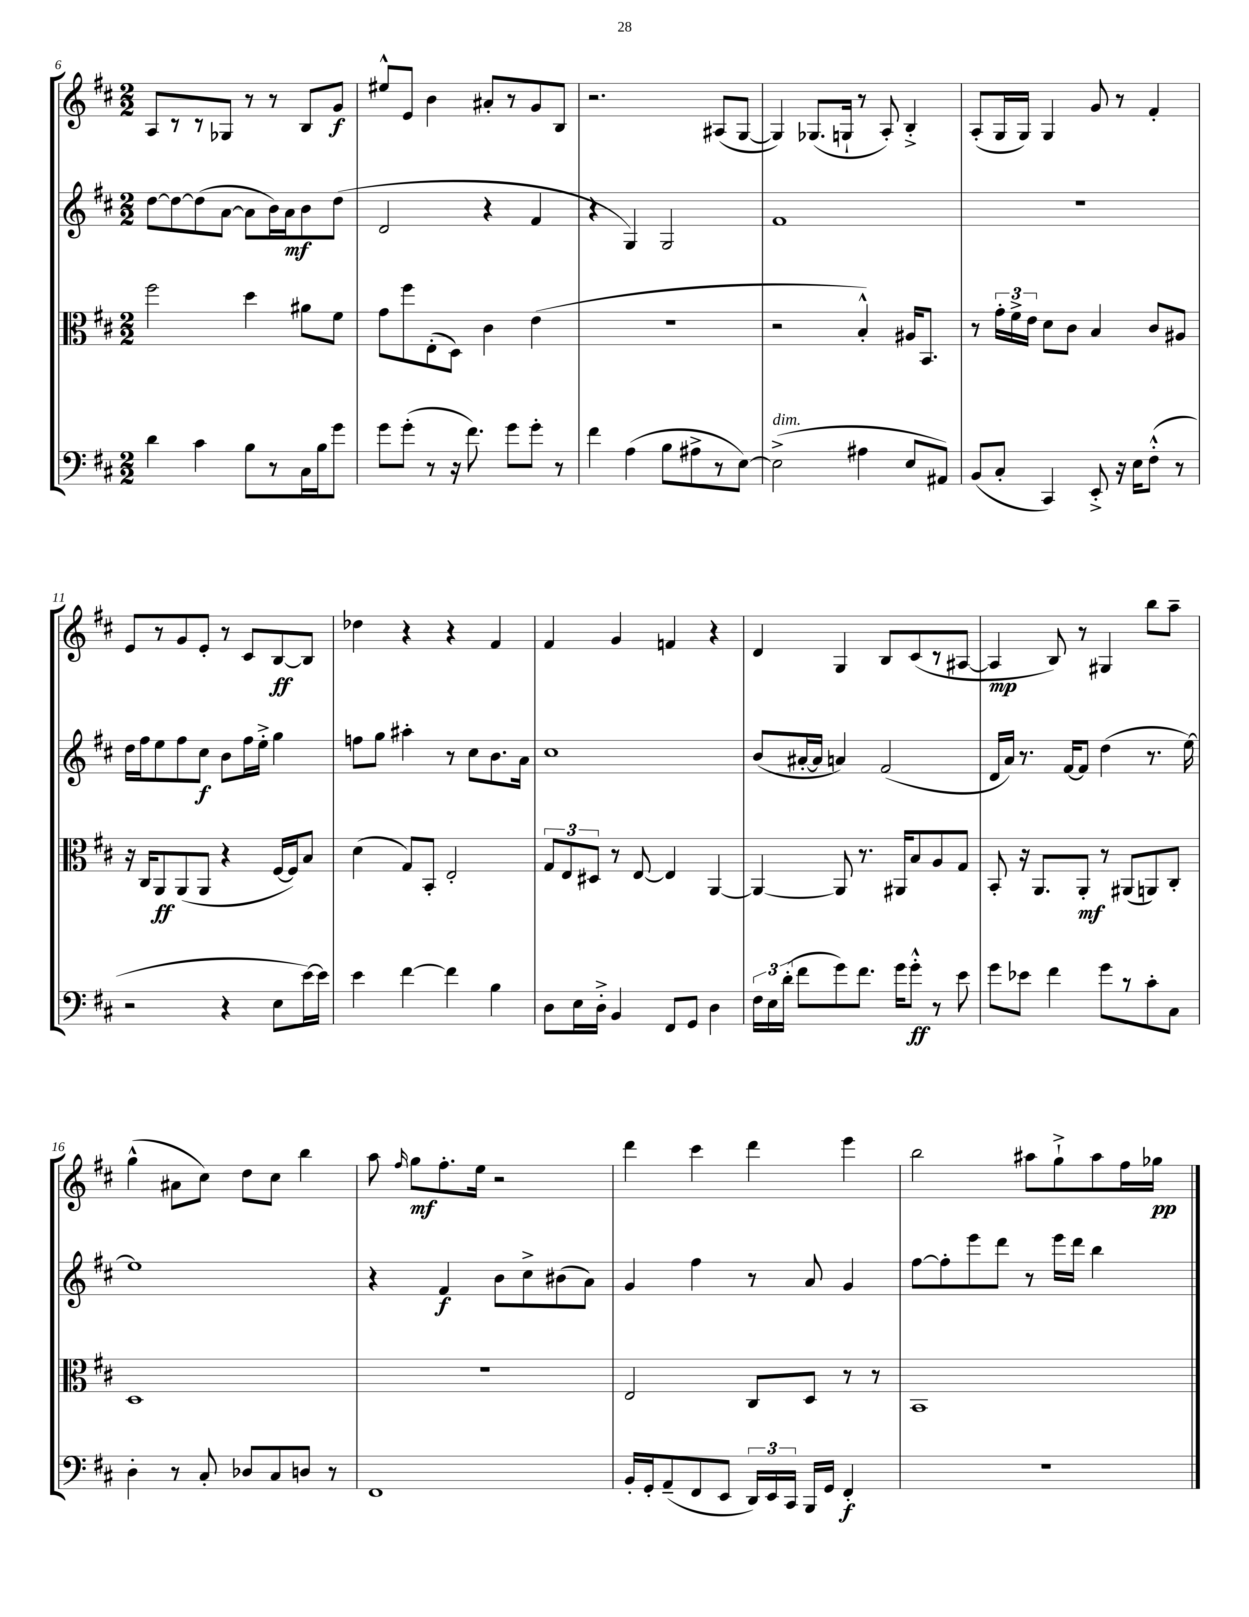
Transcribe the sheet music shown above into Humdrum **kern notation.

**kern	**kern	**kern	**kern
*staff4	*staff3	*staff2	*staff1
*clefF4	*clefC3	*clefG2	*clefG2
*k[f#c#]	*k[f#c#]	*k[f#c#]	*k[f#c#]
*M2/2	*M2/2	*M2/2	*M2/2
4d	2ff#	[8dd	8A
.	.	8dd_	8r
4c#	.	(8dd]	8r
.	.	[8a	8G-
8B	4dd	8a]	8r
8r	.	16b)	8r
.	.	16a	.
16C#	8a#	8b	8B
16B	.	.	.
8g	8f#	(8dd	8g
=	=	=	=
8g	8g	2d	8ee#^^
(8g'	8ff#	.	8e
8r	(8E'	.	4b
16r	8D)	.	.
8.f#)	.	.	.
.	4c#	4r	8a#'
8g	.	.	8r
8g'	(4e	4f#	8g
8r	.	.	8B
=	=	=	=
4f#	1r	4r	2.r
(4A	.	4G)	.
8B	.	2G	.
8A#^	.	.	.
8r	.	.	(8A#
[8E)	.	.	[8G
=	=	=	=
(2E^]	2r	1f#	4G])
.	.	.	(8.G-
.	.	.	16G`
4A#	4B'^^)	.	8r
.	.	.	8A')
8E	16A#	.	4B'^
.	8.BB	.	.
8AA#)	.	.	.
=	=	=	=
(8BB	8r	1r	(8A'
8C#'	24g'	.	16G
.	24f#^	.	.
.	.	.	16G)
.	24e	.	.
4CC#)	8d	.	4G
.	8c#	.	.
8EE'^	4B	.	8g
16r	.	.	8r
16E	.	.	.
(8F#'^^	8c#	.	4f#'
8r	8A#	.	.
=	=	=	=
2r	16r	16dd	8e
.	16C#	16ff#	.
.	8AA	8ee	8r
.	(8AA	8ff#	8g
.	8AA	8cc#	8e'
4r	4r	8b	8r
.	.	16ff#	8c#
.	.	16ee'^	.
8E	[16F#	4gg	[8B
.	16F#])	.	.
[16e)	8B	.	8B]
16e]	.	.	.
=	=	=	=
4e	(4d	8ff	4dd-
.	.	8gg	.
[4f#	8G)	4aa#'	4r
.	8BB'	.	.
4f#]	2E'	8r	4r
.	.	8cc#	.
4B	.	8.b	4f#
.	.	16a	.
=	=	=	=
8D	12G	1cc#	4f#
.	12E	.	.
16E	.	.	.
.	12D#	.	.
16D'^	.	.	.
4BB	8r	.	4g
.	[8E	.	.
8FF#	4E]	.	4f
8GG	.	.	.
4D	[4AA	.	4r
=	=	=	=
24F#	4AA_	(8b	4d
24E	.	.	.
(24d'	.	.	.
8f#	.	[16a#'	.
.	.	16a#]	.
8g)	8AA]	4a)	4G
8.f#	8.r	.	.
.	.	(2f#	8B
16g	16AA#	.	.
8g'^^	8B	.	(8c#
8r	8A	.	8r
8e	8G	.	[8A#
=	=	=	=
8g	8BB'	16d	4A#]
.	.	16a)	.
8e-	16r	8.r	.
.	8.AA	.	.
4f#	.	.	8B)
.	.	[16f#	.
.	8AA'	8f#]	8r
8g	8r	(4dd	4G#
8r	(8AA#	.	.
8c#'	8AA)	8.r	8bb
8C#	8C#'	.	8aa~
.	.	[16ee)	.
=	=	=	=
4D'	1D	1ee]	(4gg^^
8r	.	.	8a#
8C#'	.	.	8cc#)
8D-	.	.	8dd
8C#	.	.	8cc#
8D	.	.	4bb
8r	.	.	.
=	=	=	=
1FF#	1r	4r	8aa
.	.	.	16qqff#
.	.	.	8gg
.	.	4f#	8.ff#'
.	.	.	16ee
.	.	8b	2r
.	.	8cc#^	.
.	.	(8b#	.
.	.	8a)	.
=	=	=	=
16BB'	2E	4g	4ddd
16GG'	.	.	.
(8AA~	.	.	.
8FF#	.	4ff#	4ccc#
8EE	.	.	.
24DD)	8C#	8r	4ddd
24EE	.	.	.
24CC#	.	.	.
16BBB	8D	8a	.
16GG	.	.	.
4FF#'	8r	4g	4eee
.	8r	.	.
=	=	=	=
1r	1BB	[8ff#	2bb
.	.	8ff#']	.
.	.	8eee	.
.	.	8ddd	.
.	.	8r	8aa#
.	.	16eee	8gg`^
.	.	16ddd	.
.	.	4bb	8aa#
.	.	.	16ff#
.	.	.	16gg-
==	==	==	==
*-	*-	*-	*-
